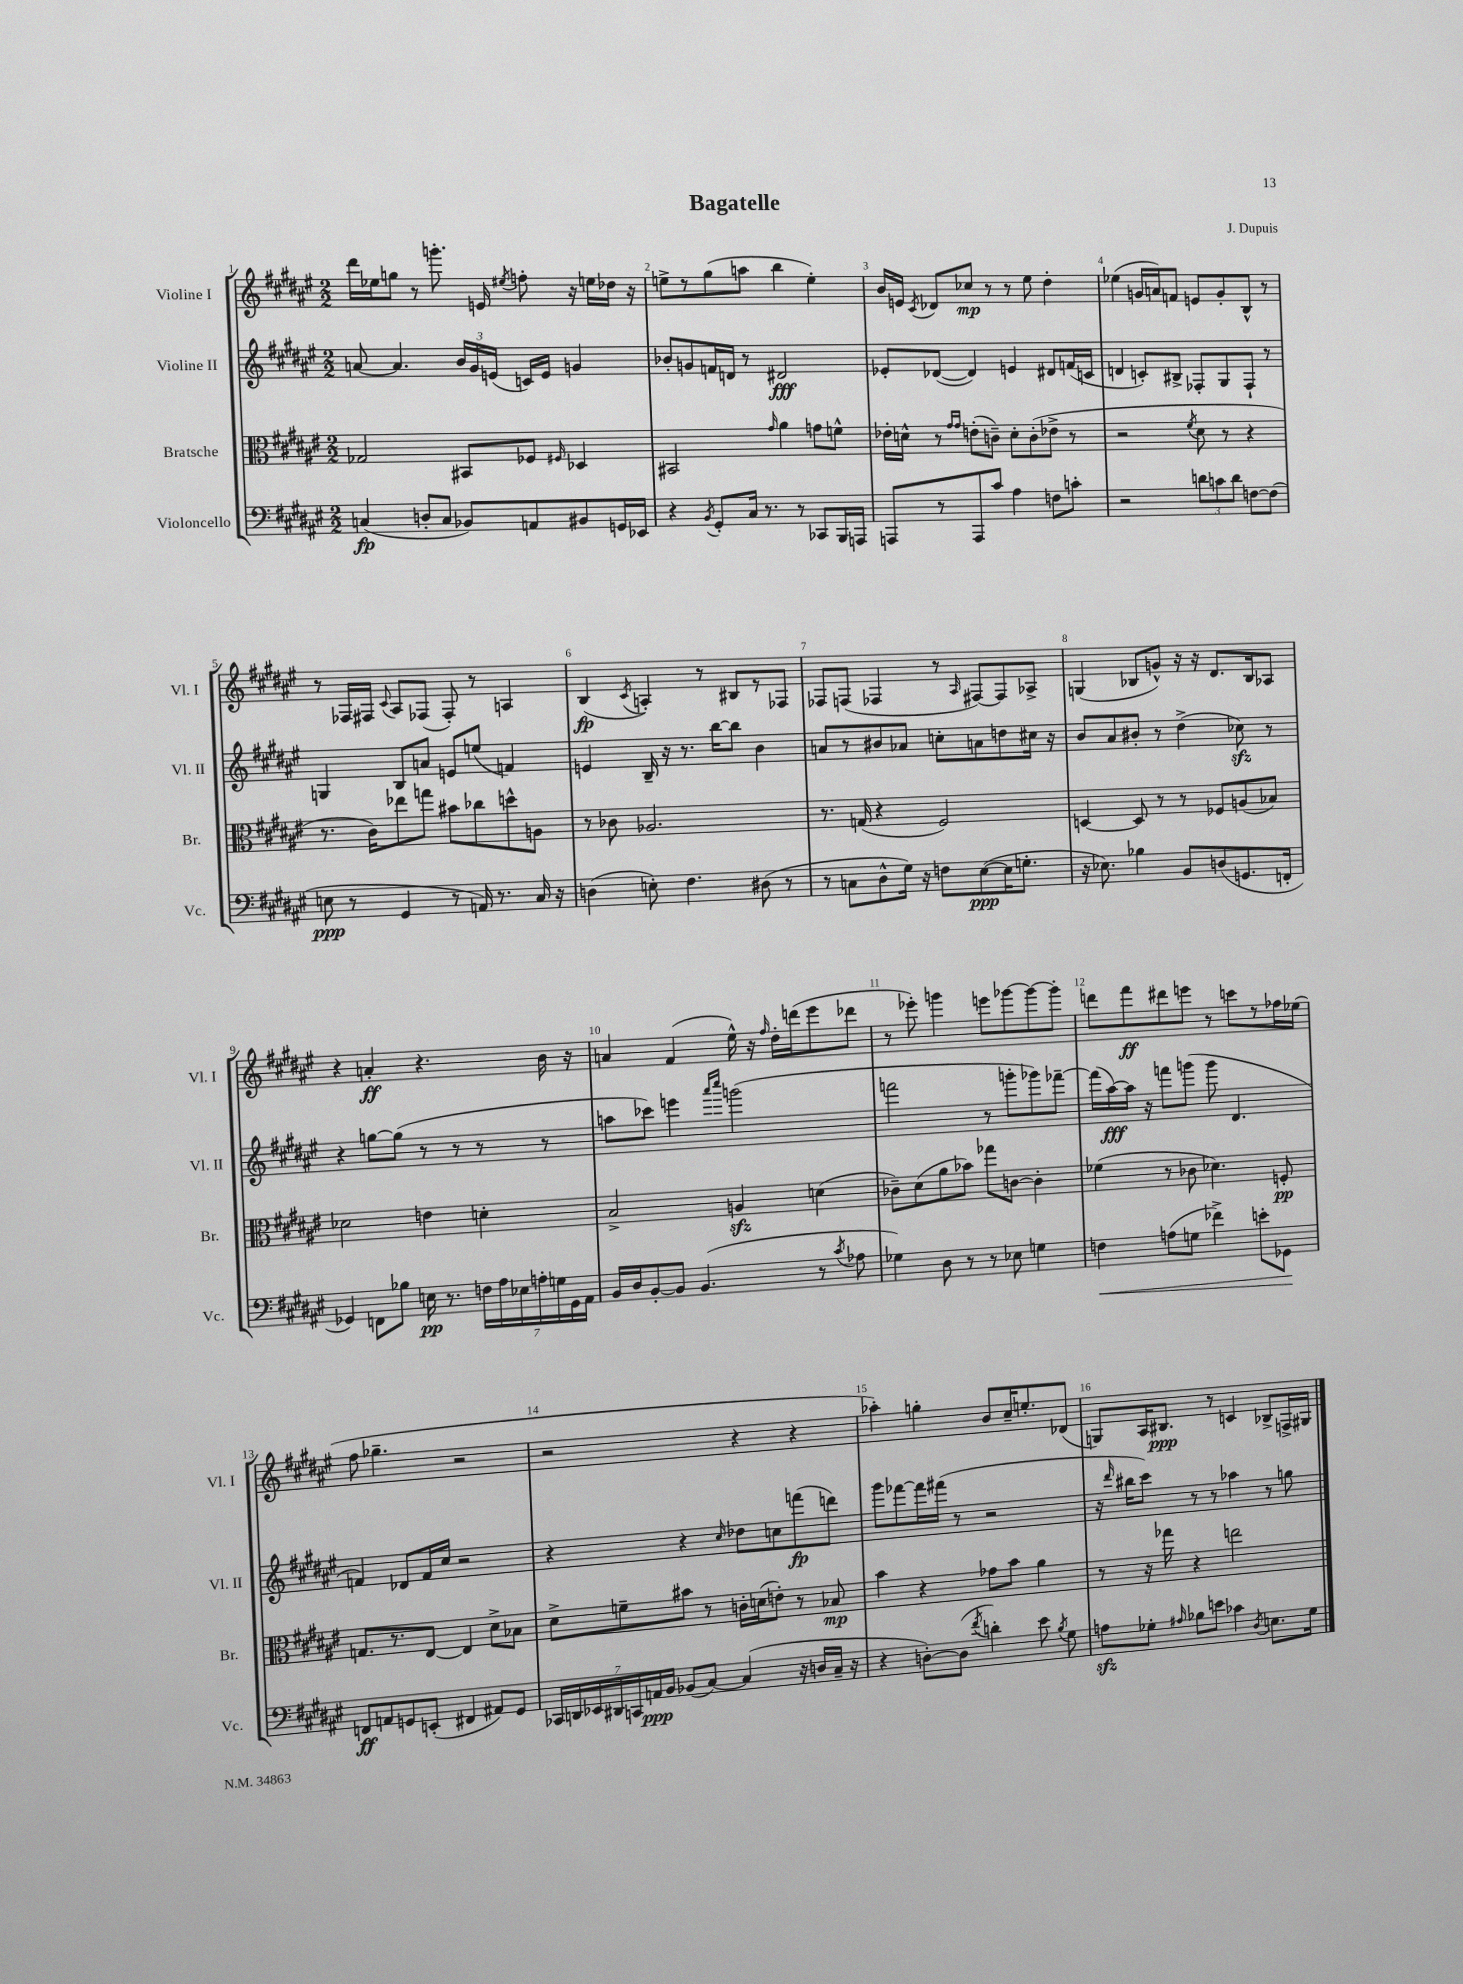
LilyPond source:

\header { title = "Bagatelle" composer = "J. Dupuis" }
<<
\new StaffGroup <<
\new Staff = "s0" \with { instrumentName = "Violine I" shortInstrumentName = "Vl. I" } {
    \clef treble \key fis \major \numericTimeSignature \time 2/2
    \autoBeamOff dis'''16[ ees''16 g''8] r8 g'''8.-. e'16 \acciaccatura { eis''8 } f''8-. r16 e''16[ des''16] r16 |
    e''8[-> r8 gis''8( a''8] b''4 e''4-.) |
    b'16[ e'16] \acciaccatura { cis'8 } des'8[ ces''8]\mp r8 r8 eis''8 dis''4-. |
    ees''4( g'16[ a'16) f'8] e'8[ g'8-. b8]-^ r8 |
    r8 fes16[ fis16] \appoggiatura { cis'8 } ais8[ fes8]( fes8-.) r8 a4 |
    b4\fp( \acciaccatura { cis'8 } a4-.) r8 bis8[ r8 fes8] |
    fes8[ f8]( fes4 r8 \grace { ais16 } fis8[~) fis8 aes8]-> |
    g4( bes8[ g'8]-^) r16 r16 dis'8.[ bes16 aes8] |
    r4 a'4-.\ff r4. b'16 r16 |
    a'4 fis'4( eis''16-^) r16 \grace { fis''16 } dis''16[-. d'''16( eis'''8 des'''8] |
    r8 ees'''8-.) g'''4 e'''8[ ges'''8~ ges'''8~ ges'''8]-. |
    d'''8[ fis'''8\ff dis'''8 e'''8] r8 c'''8[ r8 fes''16 ees''16]( |
    fis''8 ges''4.-- r2 |
    r2 r4 r4 |
    aes''4-.) g''4-. b'8[ cis''16-- e''8.-. des'8]( |
    g8[) ais16 bis8.]\ppp r8 c'4 bes8[-> f16-> gis16] \bar "|." |
}
\new Staff = "s1" \with { instrumentName = "Violine II" shortInstrumentName = "Vl. II" } {
    \clef treble \key fis \major \numericTimeSignature \time 2/2
    \autoBeamOff a'8~ a'4. \tuplet 3/2 { b'16[ gis'16 e'16]( } c'16[) e'16] g'4 |
    bes'8[-. g'8 f'16 d'16] r8 dis'2\fff |
    ees'8[-. des'8]~( des'4) e'4 dis'8[ f'16( c'16] |
    d'4 c'8[-.) bis8]-> fes8[-. gis8 fes8]-! r8 |
    g4 b8[ a'8] e'8[ e''8]( f'4) |
    e'4 b16-- r16 r8. b''16[~ b''8] b'4 |
    a'8[ r8 bis'8 aes'8] c''8[-. a'8 d''8 cis''16] r16 |
    b'8[ ais'8 bis'8]-. r8 dis''4->( ces''8\sfz) r8 |
    r4 g''8[~ g''8]( r8 r8 r8 r8 |
    a''8[ ces'''8]) e'''4 \grace { ais'''16[ cis''''16] } g'''2( |
    f'''2 r8 g'''8[-. ges'''8) fes'''8]~-- |
    fes'''16[( ais''16~\fff) ais''16] r16 f'''8[ g'''8]( g'''8 dis'4. |
    f'4) des'8[ f'16 cis''16] r2 |
    r4 r4 \grace { cis''16 } des''8[ c''8 f'''8\fp( d'''8]) |
    gis'''8[ fes'''8~ fes'''16 fis'''16]( r8 r2 |
    r16 \grace { dis'''16 } bis''16[ cis'''8]) r8 r8 aes''4 r8 g''8 \bar "|." |
}
\new Staff = "s2" \with { instrumentName = "Bratsche" shortInstrumentName = "Br." } {
    \clef alto \key fis \major \numericTimeSignature \time 2/2
    \autoBeamOff ges2 bis,8[ fes8] \grace { fis16 } des4 |
    bis,2 \grace { gis'16 } ais'4 g'8[ f'8]-^ |
    ees'16[-. d'16]-^ r8 \grace { gis'16[ gis'16] } e'8[-.( c'8]--) d'8[-. c'8-.( ees'8]-> r8 |
    r2 \acciaccatura { fis'8 } dis'8 r8 r4 |
    r8. cis'16[) ees''8 g''8] bis'8[ ces''8 d''8-^ a8] |
    r8 ces'8 aes2. |
    r8. g16( r4 fis2) |
    d4~ d8 r8 r8 fes8[ a8( bes8]) |
    des'2 e'4 d'4-. |
    b2-> a4\sfz d'4( |
    ces'8[--) dis'8( ais'8 bes'8]) ges''8[ c'8]~ c'4-. |
    fes'4( r8 ces'8 des'4.) f8-.\pp |
    g8.[ r8. eis8]~ eis4 dis'8[-> bes8] |
    dis'8[-> f'8-- bis'8] r8 c'16[-. d'16( e'8]-.) r8 bes8\mp |
    b'4 r4 ges'8[ b'8] ais'4 |
    r8 r16 ges''16 r4 e''2 \bar "|." |
}
\new Staff = "s3" \with { instrumentName = "Violoncello" shortInstrumentName = "Vc." } {
    \clef bass \key fis \major \numericTimeSignature \time 2/2
    \autoBeamOff c4\fp( d8[-. c8] bes,8[) a,8 bis,8 g,16 ees,16] |
    r4 \acciaccatura { b,8 } gis,8[-. cis16] r8. r8 ces,8[ b,,16 a,,16] |
    a,,8[ r8 a,,8 cis'8] ais4 f8[ c'8]-. |
    r2 \tuplet 3/2 { d'8[ c'8 d'8] } f8[~ f8]( |
    e8\ppp r8 gis,4 r8 a,16) r8. cis16 r16 |
    d4( e8-.) fis4. dis8( r8 |
    r8 c8[ dis8-^ gis16]) r16 f8[ eis8~\ppp( eis16 g8.]-. |
    r16 ees8.) bes4 b,8[ d8( g,8. f,16]-. |
    ges,4) f,8[ bes8] e16\pp r8. \tuplet 7/4 { f16[ ais16 ees16 a16-. g16 ges,16 ais,16] } |
    b,16[ dis16 b,8~-. b,8] b,4.( r8 \acciaccatura { cis'8 } aes8 |
    ges4) dis8 r8 r8 ees8 g4 |
    f4\< a8[( g8] fes'4->) e'8[-. ges,8]\! |
    f,8[\ff a,8 g,8 e,8]-.( fis,4 ais,8[) g,8] |
    \tuplet 7/4 { ces,16[ d,16 ees,16 dis,16 c,16 a,16\ppp b,16] } bes,8[( cis8]~) cis4( r16 d16[ cis16]-- r16 |
    r4 d8[~-.) d8]( \acciaccatura { fis'8 } d'4-.) eis'8 \acciaccatura { b8 } gis8 |
    a8[\sfz ges8]-. \grace { ais16 } bes8[ e'8] ces'4 \acciaccatura { dis8 } e8.[ ges16] \bar "|." |
}
>>
>>
\layout { \context { \Score \override BarNumber.break-visibility = ##(#f #t #t) barNumberVisibility = #all-bar-numbers-visible } }
